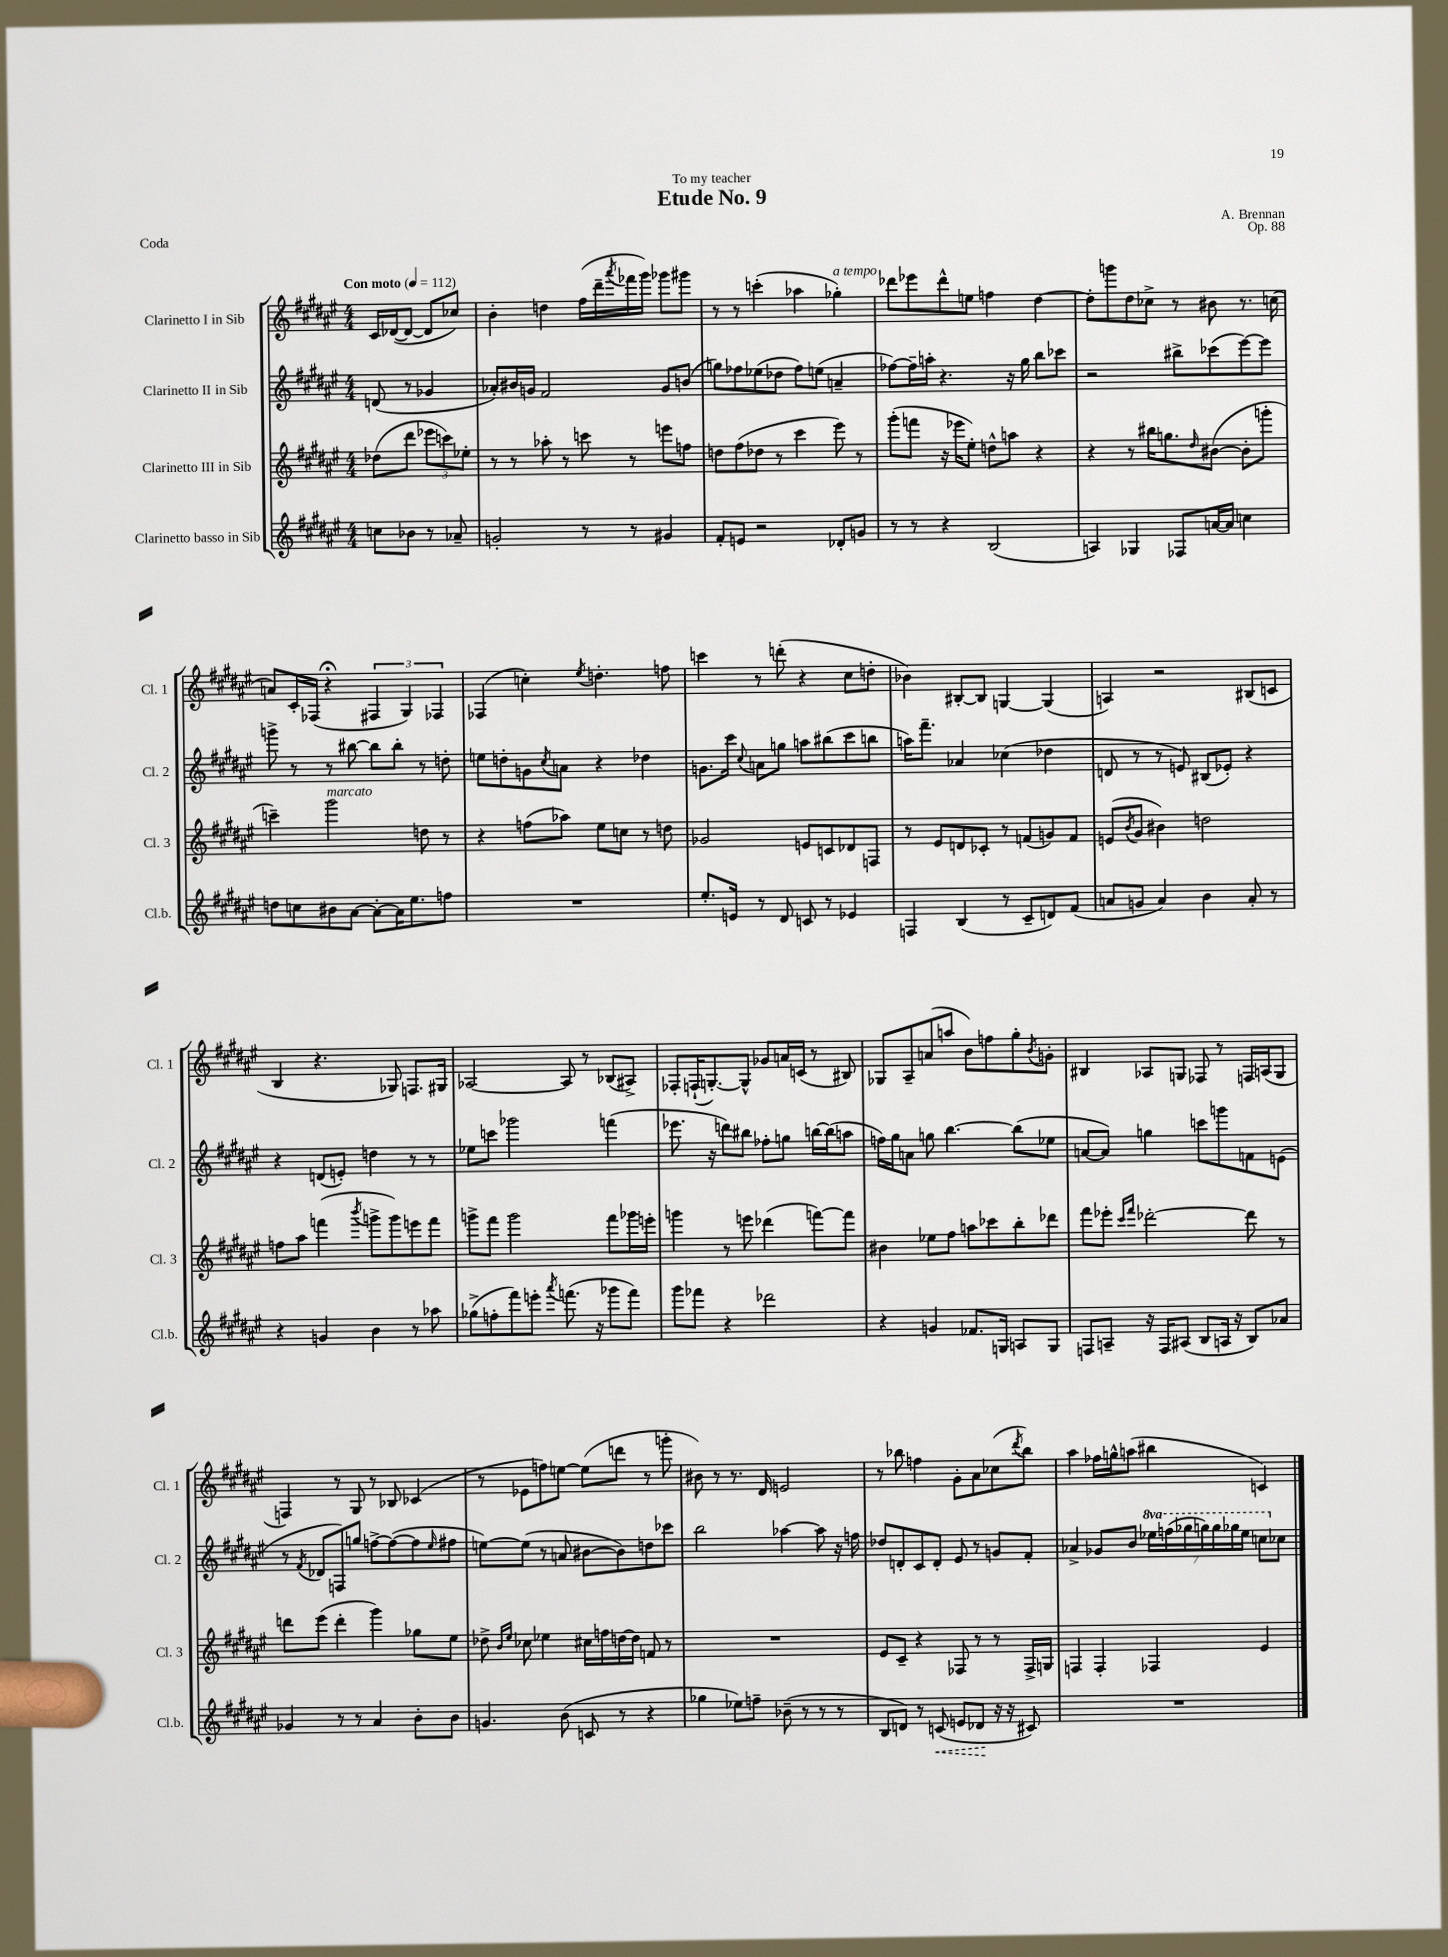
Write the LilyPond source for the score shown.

\header { title = "Etude No. 9" composer = "A. Brennan" dedication = "To my teacher" opus = "Op. 88" piece = "Coda" }
<<
\new StaffGroup <<
\new Staff = "s0" \with { instrumentName = "Clarinetto I in Sib" shortInstrumentName = "Cl. 1" } {
    \clef treble \key fis \major \numericTimeSignature \time 4/4 \partial 2 \tempo "Con moto" 4 = 112
    cis'16 des'16~( des'8~ des'8 ces''8) |
    b'4-. d''4 fis''16( dis'''16-- \acciaccatura { ais'''8 } fes'''16 gis'''16) ges'''8 gis'''8 |
    r8 r8 c'''4-.( aes''4 ges''4-.^\markup { \italic "a tempo" }) |
    des'''8 ees'''8 des'''8-^ e''8 f''4 dis''4~ |
    dis''8-. g'''8 dis''8 ces''8-> r8 bis'8 r8. c''16( |
    a'8) cis'16-. fes16( r4\fermata \tuplet 3/2 { fis4 gis4) fes4 } |
    fes4( c''4-.) \acciaccatura { eis''8 } d''4.-. f''8 |
    c'''4 r8 d'''8-.( r4 cis''8 d''8-. |
    bes'4) bis8~-. bis8 g4~ g4( |
    a4) r2 bis8( c'8 |
    b4 r4. ges8) f8. gis16 |
    aes2~ aes8 r8 bes8( ais8->) |
    fes8-. f16-!( g8.~-.) g8-^ ges'8 a'16 c'16( r8 bis8) |
    ges8 ais8-- a'8( a''8 b'8) f''8 gis''8-. \acciaccatura { b'8 } g'8-. |
    bis4 aes8 g8 fes8 r8 f16 a16( g8 |
    f4) r8 gis8 r8 bes8 ces'4( |
    r8 ees'8 f''8) e''8~ e''8( d'''8 r8 g'''8-. |
    bis'8) r8 r8. dis'16 e'2 |
    r8 bes''8 f''4 gis'8-. ais'8 ces''8( \acciaccatura { dis'''8 } bes''8) |
    ais''4 fes''16 g''16-^ a''8( bis''4 c'4) \bar "|." |
}
\new Staff = "s1" \with { instrumentName = "Clarinetto II in Sib" shortInstrumentName = "Cl. 2" } {
    \clef treble \key fis \major \numericTimeSignature \time 4/4 \set Staff.ottavationMarkups = #ottavation-simple-ordinals \partial 2
    d'8( r8 ges'4 |
    aes'8-.) bis'16 g'16 fis'2 g'8 b'8( |
    g''8) fes''8 ees''8( des''8 fes''8) e''8( a'4-- |
    fes''8~) fes''16-- a''16-. r4. r16 gis''16 b''8 ces'''8 |
    r2 bis''8-> ces'''8( eis'''8~) eis'''8 |
    g'''8-> r8 r8 bis''8~ bis''8 bis''8-. r8 d''8-. |
    e''8 d''8-. g'8 \acciaccatura { cis''8 } a'8 r4 des''4 |
    g'8. cis'''16 \appoggiatura { cis''8 } a'8 g''8 a''8 bis''8( cis'''8 b''8 |
    a''16) fis'''8.-- aes'4 ces''4( des''4 |
    d'8 r8 r8 e'8) bis8( ees'8-.) r4 |
    r4 d'8( e'8-.) d''4 r8 r8 |
    ees''8 c'''8 ges'''2 f'''4( |
    ees'''8. r16 d'''8) bis''8 fes''8-. g''8 b''16~ b''16( a''8 |
    f''16) gis''16 a'8 g''8 b''4.~ b''8( ees''8 |
    a'8~ a'8) g''4 c'''8 g'''8 f'8 e'8( |
    r8 \acciaccatura { fis'8 } des'8 f8) g''8 f''8~-> f''8~( f''8 \grace { eis''16 } fis''8 |
    e''8~) e''8( r8 a'8 bis'8~ bis'8) d''8 ces'''8 |
    b''2 aes''4~ aes''8 r16 f''16 |
    des''8 d'8-. cis'8 d'8-. eis'8 r8 g'8 fis'8-. |
    aes'4-> ges'8 b'8 \tuplet 7/4 { \ottava #1 ees'''16 f'''16( ges'''16 g'''16) g'''16 ges'''16 ees'''16 } c'''8 \ottava #0 ces''8 \bar "|." |
}
\new Staff = "s2" \with { instrumentName = "Clarinetto III in Sib" shortInstrumentName = "Cl. 3" } {
    \clef treble \key fis \major \numericTimeSignature \time 4/4 \partial 2
    des''8( dis'''8 \tuplet 3/2 { ees'''8 c'''8) ees''8-. } |
    r8 r8 aes''8-. r8 c'''8 r8 e'''8 f''8 |
    d''8 fis''8( des''8 r8 cis'''4 eis'''8) r8 |
    gis'''8-.( f'''8 r16 ees'''16 eis''8-.) d''8-^ a''8 r4 |
    r4 r8 bis''16 g''8. \grace { dis''16 } bis'8~( bis'8-. g'''8-. |
    c'''4--) gis'''2^\markup { \italic "marcato" } d''8 r8 |
    r4 f''8( aes''8) eis''8 c''8 r8 d''8 |
    ges'2 e'8 c'8 des'8 f8 |
    r8 eis'8 d'8 ces'8-. r8 f'8( g'8) f'8 |
    e'8( \acciaccatura { b'8 } gis'8 bis'4) d''2 |
    f''8 ais''8 f'''4( \acciaccatura { b'''8 } g'''8-> g'''8) e'''8 f'''8 |
    g'''8-> fis'''8 g'''2 fis'''8 ges'''16 e'''16-. |
    g'''4 r8 e'''8 des'''4( f'''8~) f'''8 |
    bis'4 ees''8 fis''8 a''8 ces'''8 b''8-. des'''8 |
    fis'''8 ees'''8-. \grace { cis'''16 fis'''16 } des'''2~-. des'''8 r8 |
    d'''8 eis'''8( d'''4-. gis'''4) ges''8 eis''8 |
    des''8-> \grace { b'16 eis''16 } ces''8 ees''4 cis''16 f''16 d''16~ d''16 f'8 r8 |
    R1 |
    eis'8 cis'8-- r4 fes8 r8 r8 fes16-> g16 |
    f4 f4-. fes4 eis'4 \bar "|." |
}
\new Staff = "s3" \with { instrumentName = "Clarinetto basso in Sib" shortInstrumentName = "Cl.b." } {
    \clef treble \key fis \major \numericTimeSignature \time 4/4 \partial 2
    c''8 bes'8 r8 aes'8-- |
    g'2-. r8 r8 gis'4 |
    fis'8-. e'8 r2 des'8-. g'8 |
    r8 r8 r4 b2( |
    a4) ges4 fes8 a'16~ a'16 c''4 |
    d''8 c''8 bis'8 ais'8~ ais'8~-. ais'16 eis''8. f''8 |
    R1 |
    eis''8.-. e'16 r8 dis'8 c'8 r8 ees'4 |
    f4 b4( r8 cis'8-- d'8) fis'8( |
    a'8 g'8 a'4) b'4 a'8-. r8 |
    r4 g'4 b'4 r8 aes''8 |
    ges''8->( f''8-. fis'''8) e'''8-. \acciaccatura { ais'''8 } f'''8.( r16 ges'''8 f'''8) |
    gis'''8 fes'''8 r4 des'''2 |
    r4 g'4 fes'8. g16 a8 g8 |
    f8 a8-- r16 f16 ais8( b8 a16 r16 b8) aes'8 |
    ges'4 r8 r8 ais'4 b'8-. b'8 |
    g'4. b'8( c'8 r8 r4 |
    ges''4 ees''8) f''8-- bes'8--( r8 r8 r8 |
    b8 d'8) r8 \once \override Hairpin.style = #'dashed-line c'8\<( e'8 des'8\! r16 r16 cis'8) |
    R1 \bar "|." |
}
>>
>>
\layout { \context { \Score \remove "Bar_number_engraver" } }
